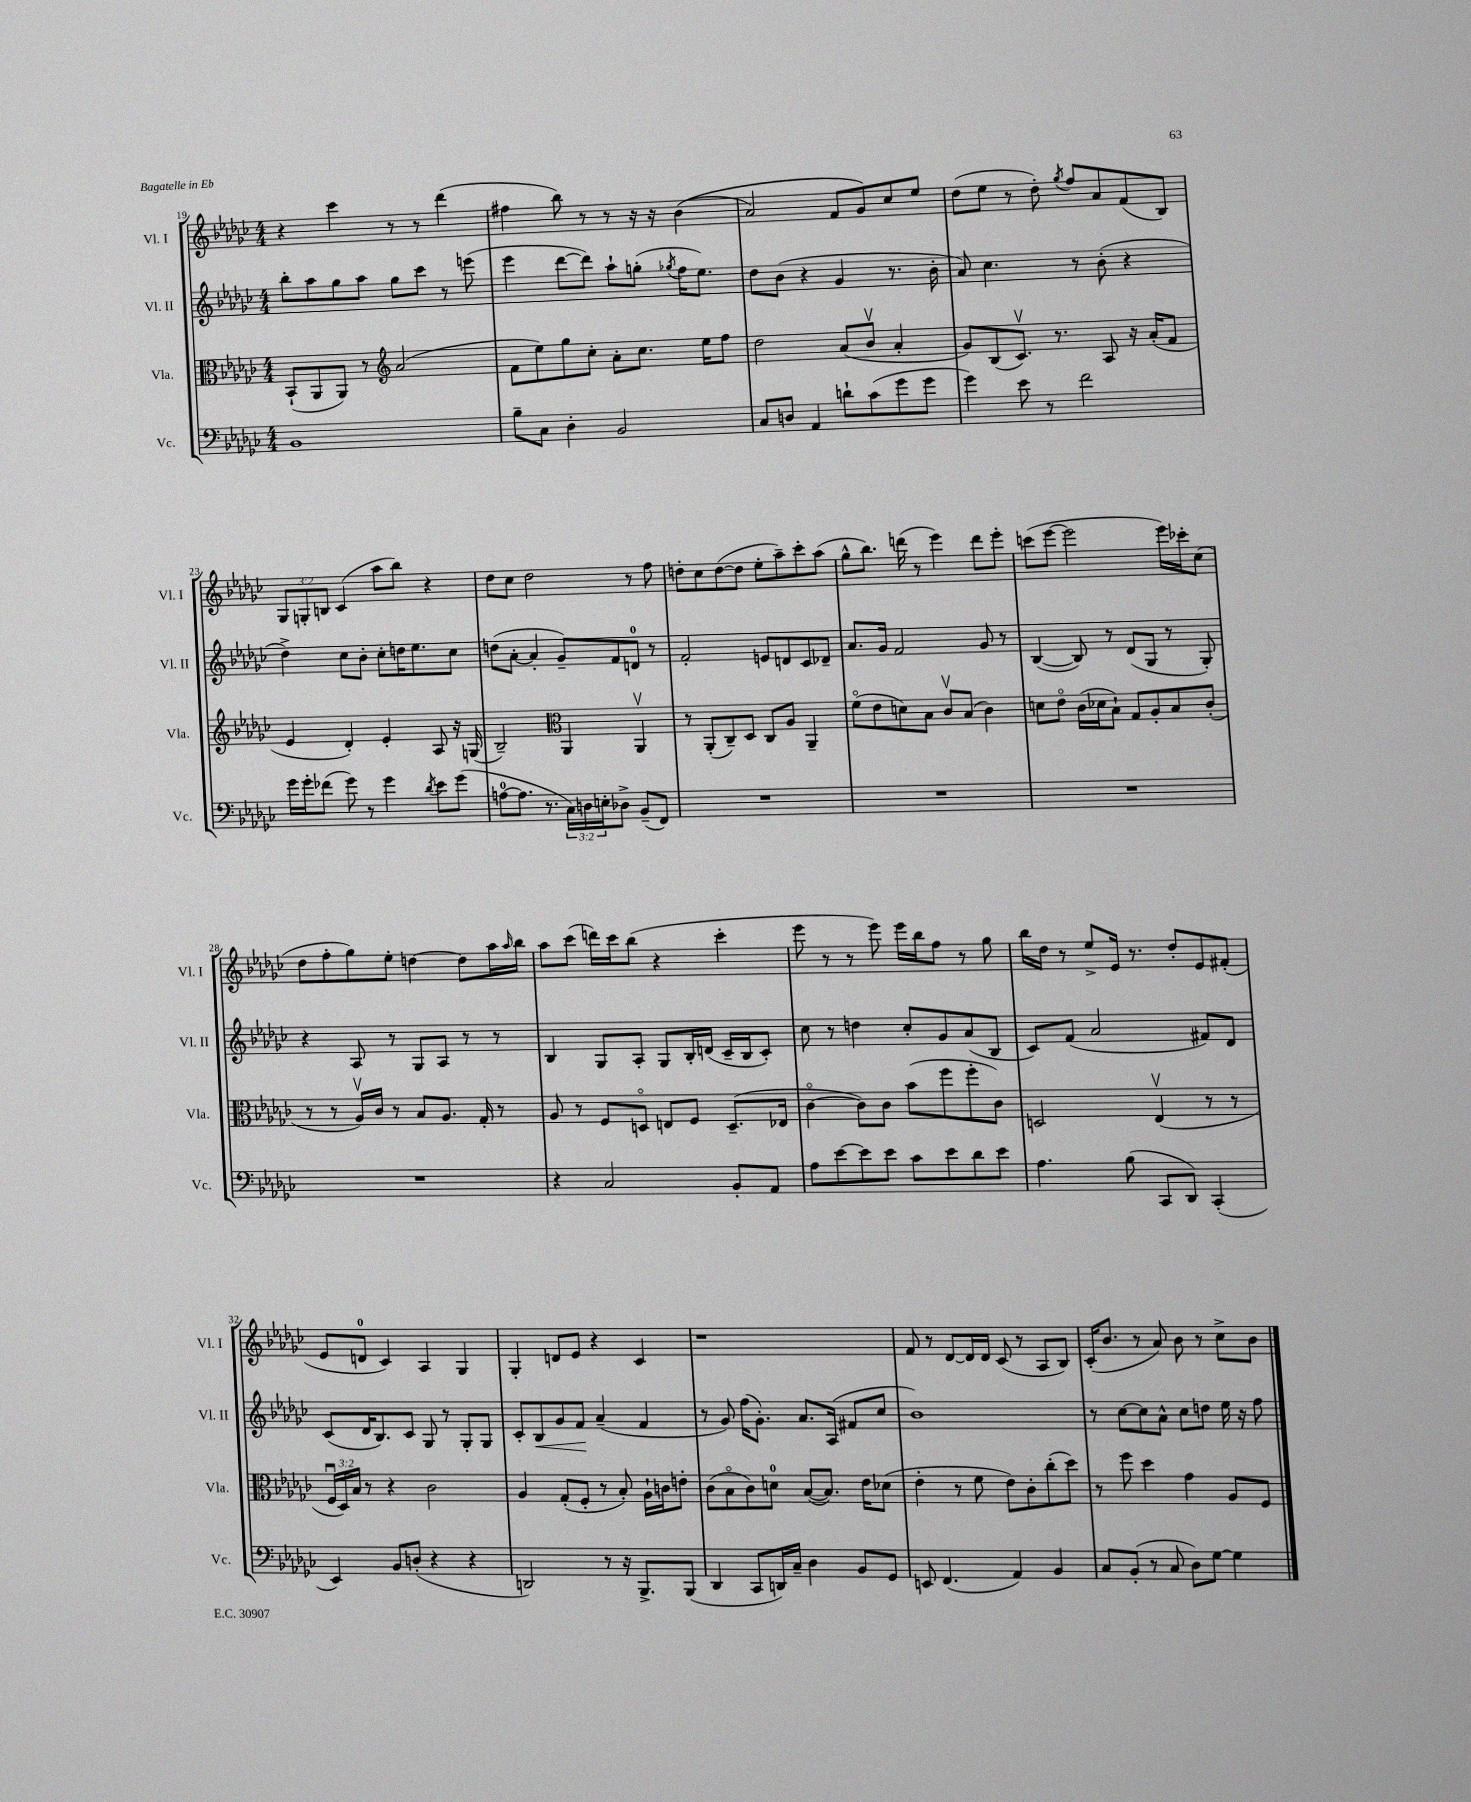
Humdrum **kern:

**kern	**kern	**kern	**kern
*staff4	*staff3	*staff2	*staff1
*clefF4	*clefC3	*clefG2	*clefG2
*k[b-e-a-d-g-c-]	*k[b-e-a-d-g-c-]	*k[b-e-a-d-g-c-]	*k[b-e-a-d-g-c-]
*M4/4	*M4/4	*M4/4	*M4/4
1BB-	(8BB-`/L	8bb-'\L	4r
.	8AA-/	8aa-\	.
.	8AA-/J)	8gg-\	4ccc-\
.	8r	8aa-\J	.
*	*clefG2	*	*
.	(2a-/	8gg-\L	8r
.	.	8ccc-\J	8r
.	.	8r	(4ddd-\
.	.	(8eee\	.
=	=	=	=
8B-~\L	8f\L	4eee-\	4ff#\
8C-\J	8ee-\)	.	.
4D-'\	8gg-\	[8ddd-\L	8bb-\)
.	8cc-'\J	8ddd-\]J)	8r
2BB-/	8a-'\L	8aa-`\L	8r
.	8.cc-\J	(8gg'\J	16r
.	.	.	16r
.	.	8qgg-/	.
.	.	16ff\LK	&((4b-\
.	16ee-\LK	8.ee-\J)	.
.	8ff\J	.	.
=	=	=	=
8C-/L	2dd-\	8dd-\L	2a-/)
8D/J	.	(8b-\J	.
4AA-/	.	4r	.
8d`\L	(8a-/L	4g-/	8f/L
(8c-\	8b-v/J	.	8g-/&)
8g-\	4a-'/	8.r	8cc-/
8g-\J	.	.	8ee-/J
.	.	16b-'\	.
=	=	=	=
4g-\)	8g-/L)	8a-/)	(8dd-\L
.	(8B-/	4.cc-\	8ee-\J
8e-\	8.c-v/J)	.	8r
8r	.	.	8dd-'\)
.	8.r	.	.
.	.	.	8qgg-/
2f\	.	8r	8ff/L
.	8A-/	(8b-'\	8a-/
.	16r	4r	(8f/
.	(16a-'/LK	.	.
.	8f/J	.	8B-/J)
=	=	=	=
16g-\LL	4e-/	4dd-^\)	12G-/L
16g-'\J	.	.	.
.	.	.	12G'/
(8f-\J	.	.	.
.	.	.	12B/J
8g-\)	4d-'/)	8cc-\L	(4c-/
8r	.	8b-'\J	.
4g-\	4e-'/	8cc-'\L	8aa-\L
.	.	16dd\K	8bb-\J)
.	.	8.ee-\	.
8qd-/	.	.	.
8e-\L	8A-/	.	4r
(8g-\J	16r	8cc-\J	.
.	(16G/	.	.
=	=	=	=
[8A\L	2B-~/)	(8dd\L	8dd-\L
8.A\]J	.	[8a-'\J	8cc-\J
.	.	4a-'/]	2dd-\
8.r	.	.	.
*	*clefC3	*	*
24C-\LL)	4AA-/	8g-~/L)	.
24D\	.	.	.
24E'\J	.	.	.
8D-^\J	.	8f/	.
(8BB-~/L	4AA-v/	8d/J	8r
8FF/J)	.	8r	8ff\
=	=	=	=
1r	8r	2f'/	8dd'\L
.	(8AA-'/L	.	8cc-\
.	8C-~/)	.	([8dd\
.	8D-/J	.	8dd\]J
.	8C-/L	8e/L	8ee-'\L
.	8A-/J	8d/	8aa-~\)
.	4AA-~/	8c-/	8ccc-'\
.	.	8d-~/J	(8aa-\J
=	=	=	=
1r	(8fo\L	8.a-/L	8gg-^^\L
.	8e-\	.	8.bb-\J)
.	.	16g-/Jk	.
.	8d\)	2f/	.
.	.	.	(16ddd\
.	8B-\J	.	8r
.	8c-v/L	.	4eee-\)
.	(8B-/J	.	.
.	4c-\)	8g-/	8ddd\L
.	.	8r	8eee-'\J
=	=	=	=
1r	8d\L	([4B-/	(8ccc\L
.	8e-o\J	.	[8eee-\J
.	(16c-\LL	8B-/])	2eee-\]
.	16d-\J	.	.
.	8B-`\J)	8r	.
.	8G-/L	(8d-/L	.
.	8A-'/	8G-/J	.
.	8B-/	8r	16eee-\LL)
.	.	.	16ccc-'\J
.	(8c-'/J	8G-'/)	(8cc-\J
=	=	=	=
1r	8r	4r	8dd-\L
.	8r	.	8ff'\
.	16A-v/LL)	8A-/	8gg-\)
.	16c-/JJ	.	.
.	8r	8r	8ee-'\J
.	8B-/L	8G-/L	[4dd\
.	8.A-/J	8A-/J	.
.	.	8r	8dd\]L
.	16G-'/	.	.
.	8r	8r	16aa-\L
.	.	.	16qqaa-/
.	.	.	16bb-\JJ
=	=	=	=
4r	8A-/	4B-/	8aa-\L
.	8r	.	(8ccc-\J
2C-/	8F/L	8G-/L	16ddd\LL)
.	.	.	16ccc-\J
.	8Do/J	8A-'/J	(8bb-\J
.	8E/L	8G-/L	4r
.	8F/J	16B-'/L	.
.	.	(16d/JJ	.
8BB-'/L	(8.D~/L	16c-~/LL	4ccc-'\
.	.	16B-/J	.
8AA-/J	.	8c-'/J)	.
.	16E-/Jk	.	.
=	=	=	=
8A-\L	[4c-o\	8cc-\	8eee-\
[8e-\	.	8r	8r
8e-\]	8c-\]L)	4dd\	8r
8e-\J	8c-\J	.	8eee-\)
8c-\L	(8b-\L	8cc-'/L	16eee-\LL
.	.	.	16bb-\J
8e-\	8ff\	8g-/	8ff\J
8d-\	8ff'\	(8a-/	8r
8e-\J	8c-\J)	8B-/J	8gg-\
=	=	=	=
4.A-\	2D/	8c-/L)	16bb-\LL
.	.	.	16dd-\JJ
.	.	(8f/J	8r
.	.	2a-/	8ee-^/L
(8B-\	.	.	16e-/Jk
.	.	.	8.r
8CC-/L	(4E-v/	.	.
8DD-/J)	.	.	8dd-'/L
(4CC-'/	8r	8f#/L)	8e-/
.	8r	8d-/J	(8f#'/J
=	=	=	=
4EE-/)	24Fu/LL	(8c-/L	8e-/L
.	24D-/)	.	.
.	24B-/JJ	.	.
.	8r	16d-/K	8d/J
.	.	8.B-/)	.
8BB-/L	4r	.	4c-/)
(8D'/J	.	8c-/J	.
4r	2c-\	8G-/	4A-/
.	.	8r	.
4r	.	8G-'/L	4G-/
.	.	8G-/J	.
=	=	=	=
2DD/)	4A-/	8c-'/L	4G-'/
.	.	8B-/	.
.	(8G-'/L	8g-/	8d/L
.	8F'/J	8f/J	8e-/J
8r	8r	(4a-~/	4r
16r	8B-'/)	.	.
8.BBB-^/L	.	.	.
.	16A-`\LL	4f/	4c-/
.	16c\J	.	.
(8BBB-/J	8e'\J	.	.
=	=	=	=
4DD-/	(8c-\L	8r	1r
.	8B-o\	8g-/)	.
8CC-/L	8c-\)	(16ff\LK	.
.	.	8.g-'\J)	.
16DD/L)	8d\J	.	.
16C-~/JJ	.	.	.
4D-\	([8B-/L	8.a-/L	.
.	8.B-/]J)	.	.
.	.	(16A-/Jk	.
8BB-/L	.	8f#/L	.
.	16e-\LK	.	.
8GG-/J	(8d-\J	8cc-/J	.
=	=	=	=
8EE/	4e-'\	1b-)	8f/
(4.FF/	.	.	8r
.	8r	.	[8d-/L
.	8f\	.	16d-/]L
.	.	.	16d-/JJ
4AA-/)	8e-\L)	.	(8c-/
.	8c-'\	.	8r
4BB-/	(8cc-'\	.	8A-/L
.	8dd-\J)	.	8B-/J)
=	=	=	=
8C-/L	8r	8r	(16c-'/LK
.	.	.	8.b-/J
(8BB-'/J	8ff\	[8cc-\L	.
8r	4dd-\	8cc-\]	8r
8C-/	.	8a-^^\J	8a-/)
8D-\L)	4g-\	8cc-\L	8b-\
[8G-\J	.	8dd\J	8r
4G-\]	8A-/L	16ee-\	8cc-^\L
.	.	16r	.
.	8F/J	8ff\	8b-\J
==	==	==	==
*-	*-	*-	*-
